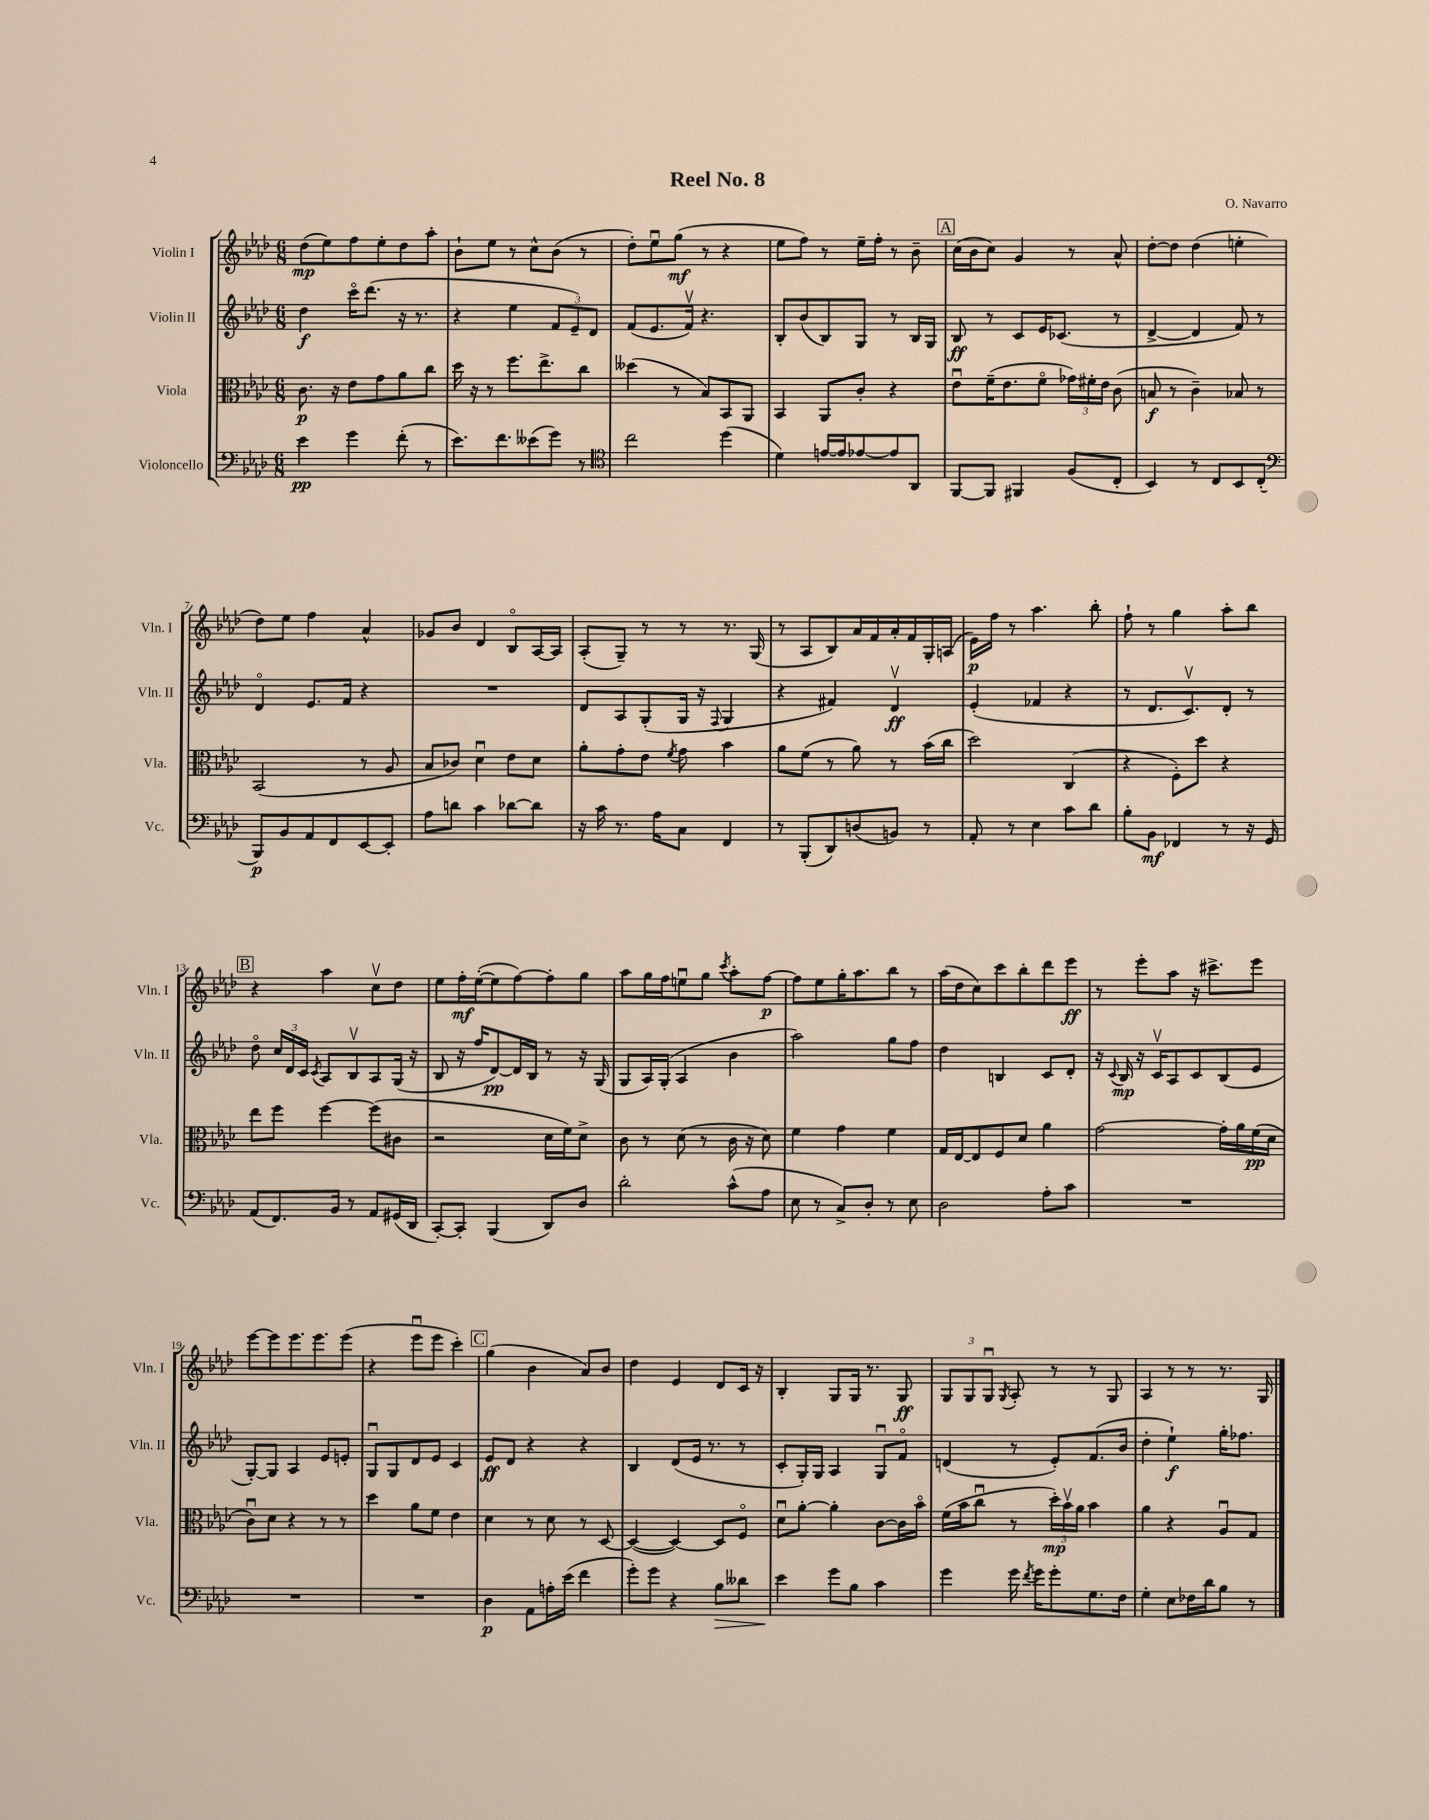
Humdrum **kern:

**kern	**kern	**kern	**kern
*staff4	*staff3	*staff2	*staff1
*clefF4	*clefC3	*clefG2	*clefG2
*k[b-e-a-d-]	*k[b-e-a-d-]	*k[b-e-a-d-]	*k[b-e-a-d-]
*M6/8	*M6/8	*M6/8	*M6/8
4e-	8.c	4dd-	(8dd-
.	.	.	8ee-)
.	16r	.	.
4g	8e-	16ccco	8ff
.	.	(8.ddd-	.
.	8g	.	8ee-'
(8f'	8a-	16r	8dd-
.	.	8.r	.
8r	8cc	.	8aa-'
=	=	=	=
8.e-)	16dd-	4r	8b-`
.	16r	.	.
.	8r	.	8ee-
8.f	.	.	.
.	8.ff	4ee-	8r
(8e--	.	.	8cc^^
.	8.ee-^	.	.
8g)	.	12f	(8b-
.	.	12e-~)	.
8r	8cc	.	8r
.	.	12d-	.
=	=	=	=
*clefC4	*	*	*
2cc	(4dd--	(8f	8dd-')
.	.	8.e-	8ee-u
.	8r	.	(8gg
.	.	16fv)	.
.	8B-)	4.r	8r
(4dd-	8BB-	.	4r
.	8AA-	.	.
=	=	=	=
4d-)	4BB-	8B-'	8ee-
.	.	(8b-	8ff)
[16e	8AA-	8B-)	8r
16e]	.	.	.
[8e-	8c'	8G	16ee-~
.	.	.	16ff'
8e-]	4r	8r	8r
8AA-	.	16B-	8b-~
.	.	16G	.
=	=	=	=
[8FF	8e-u	8B-	(16cc
.	.	.	16b-
8FF]	(16f~	8r	8cc)
.	8.e-	.	.
4FF#	.	8c	4g
.	8fo	16e-	.
.	.	(8.c-	.
(8F	24g-)	.	8r
.	24f#'	.	.
.	24e-	.	.
8C'	(8c	8r	8a-^^
=	=	=	=
4BB-)	8B	[4d-^	[8dd-'
.	8r	.	8dd-]
8r	4c~)	4d-]	(4dd-
8C	.	.	.
8BB-	8B-	8f)	4ee'
(8C'	8r	8r	.
=	=	=	=
*clefF4	*	*	*
8BBB-)	(2BB-	4d-o	8dd-)
8BB-	.	.	8ee-
8AA-	.	8.e-	4ff
8FF	.	.	.
.	.	16f	.
[8EE-	8r	4r	4a-^^
8EE-']	8A-	.	.
=	=	=	=
8A-	8B-	2.r	8g-
8d	8c-)	.	8b-
4c	4d-u	.	4d-
[8d-	8e-	.	8B-o
8d-]	8d-	.	[16A-
.	.	.	16A-]
=	=	=	=
16r	8a-'	8d-	(8A-'
16c	.	.	.
8.r	8g'	8A-	8G~)
.	8e-	(8G'	8r
16A-	.	.	.
.	8qf	.	.
8C	8g	16G	8r
.	.	16r	.
.	.	8qqF	.
4FF	4b-	4G	8.r
.	.	.	(16G
=	=	=	=
8r	8a-	4r	8r
(8BBB-'	(8f	.	8A-
8DD-)	8r	4f#)	8B-)
(8D	8a-)	.	16a-
.	.	.	16f
8BB)	8r	4d-v	16a-'
.	.	.	16f
8r	(16b-	.	16G'
.	16cc	.	(16A
=	=	=	=
8AA-'	2dd-)	(4e-'	16e-)
.	.	.	16ff
8r	.	.	8r
4E-	.	4f-	4.aa-
8c	(4C	4r	.
8d-	.	.	8bb-'
=	=	=	=
8B-'	4r	8r	8ff`
8BB-	.	8.d-	8r
4FF-	8F')	.	4gg
.	.	8.cv)	.
.	8dd-	.	.
8r	4r	8d-'	8aa-'
16r	.	8r	8bb-
16GG	.	.	.
=	=	=	=
(8AA-	8ee-	8dd-o	4r
8.FF)	8ff	24cc	.
.	.	24d-	.
.	.	24c	.
.	.	8qc	.
.	[4ff	8A-	4aa-
16BB-	.	.	.
8r	.	8B-v	.
8AA-	(8ff]	8A-	8ccv
(16GG#	8c#	(16G	8dd-
16DD-	.	16r	.
=	=	=	=
[8CC')	2r	8B-	8ee-
8CC']	.	16r	16ff'
.	.	16ff	([16ee-'
(4BBB-	.	[8d-)	8ee-]
.	.	16d-]	[8ff)
.	.	16B-	.
8DD-)	16d-	8r	8ff']
.	16f)	.	.
8D-	8d-^	16r	8gg
.	.	(16G	.
=	=	=	=
2d-'	8c	8G	8aa-
.	8r	16A-)	16gg
.	.	(16G'	16ff
.	(8d-	4A-	8eeu
.	8r	.	8gg
.	.	.	8qccc
(8c^^	16c	4b-	8aa-'
.	16r	.	.
8A-	8d-)	.	[8ff
=	=	=	=
8E-	4f	2aa-)	8ff]
8r	.	.	8ee-
8C^)	4g	.	16gg'
.	.	.	8.aa-
8D-'	.	.	.
8r	4f	8gg	8bb-
8E-	.	8ff	8r
=	=	=	=
2D-	16G	4dd-	(16aa-
.	[16E-	.	16dd-
.	8E-]	.	8cc)
.	8F	4B	8ccc
.	8d-	.	8bb-'
8A-'	4a-	8c	8ddd-
8c	.	8d-'	8eee-
=	=	=	=
2.r	[2g	16r	8r
.	.	8qqc	.
.	.	16B-	.
.	.	16r	8eee-'
.	.	16cv	.
.	.	8A-	8aa-
.	.	8c	16r
.	.	.	8.ccc#^
.	16g']	(8B-	.
.	16a-	.	.
.	(16f	8e-	8eee-
.	16d-	.	.
=	=	=	=
2.r	8cu)	[8G')	[8eee-
.	8d-	8G]	8eee-]
.	4r	4A-	8.eee-
.	.	.	8.eee-
.	8r	8e-	.
.	8r	8e'	(8eee-
=	=	=	=
2.r	4dd-	8Gu	4r
.	.	8G	.
.	8a-	8d-	8eee-u
.	8f	8e-	8eee-
.	4e-	4c	4ccc')
=	=	=	=
4D-	4d-	8e-	(4gg
.	.	8d-	.
8AA-	8r	4r	4b-
16A'	8d-	.	.
(16e-	.	.	.
4f	8r	4r	8a-)
.	[8D-	.	8b-
=	=	=	=
8g')	(4D-_	4B-	4dd-
8g	.	.	.
4r	4D-_)	(8d-	4e-
.	.	16e-	.
.	.	8.r	.
8B-	8D-]	.	8d-
8d--	8Fo	8r	16c
.	.	.	16r
=	=	=	=
4e-	8d-u	8c'	4B-'
.	[8a-'	16G')	.
.	.	16G	.
8g	4a-']	4A-	8G
8B-	.	.	16G
.	.	.	8.r
4c	[8c	8Gu	.
.	16c]	8fo	8G
.	16b-o	.	.
=	=	=	=
4g	(16f	(4d	12G
.	16b-	.	.
.	.	.	12G
.	8ccu	.	.
.	.	.	12Gu
.	.	.	8qG
16g	8r	8r	8A-'
8qf	.	.	.
16g	.	.	.
8g'	24dd-')	8e-')	8r
.	24b-v	.	.
.	24a-	.	.
8.G	4b-	(8.f	8r
.	.	.	8G
16F	.	16b-	.
=	=	=	=
4G'	4a-	4dd-'	4A-
8E-	4r	4ee-`)	8r
16F-	.	.	8r
16d-	.	.	.
8B-	8A-u	16gg'	8.r
.	.	8.ff-	.
8r	8G	.	.
.	.	.	16G
==	==	==	==
*-	*-	*-	*-
